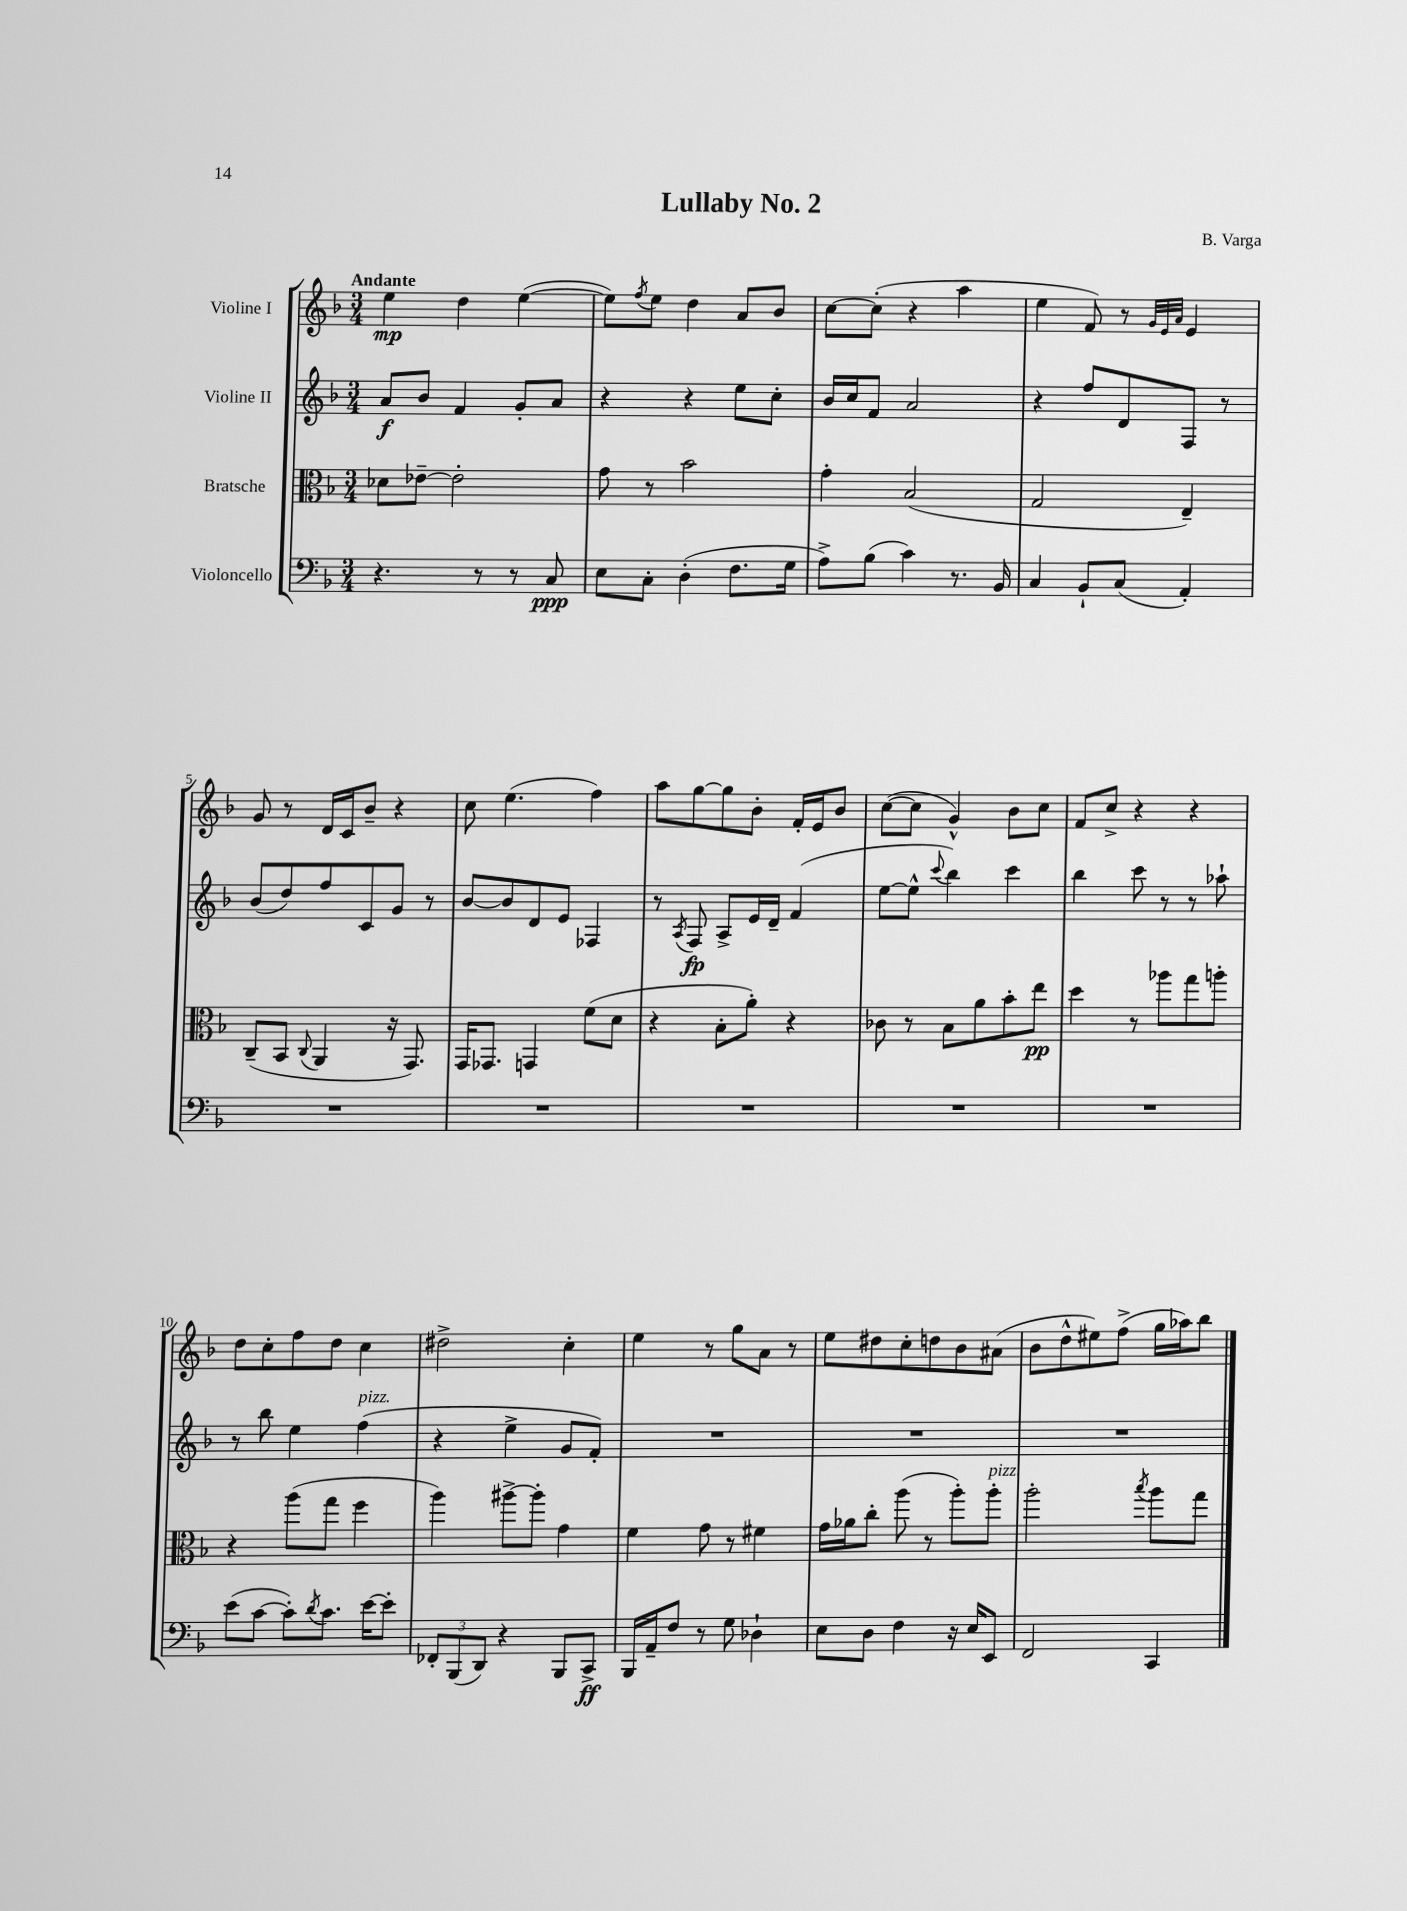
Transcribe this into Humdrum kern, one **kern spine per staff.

**kern	**kern	**kern	**kern
*staff4	*staff3	*staff2	*staff1
*clefF4	*clefC3	*clefG2	*clefG2
*k[b-]	*k[b-]	*k[b-]	*k[b-]
*M3/4	*M3/4	*M3/4	*M3/4
4.r	8d-\L	8a/L	4ee\
.	[8e-~\J	8b-/J	.
.	2e-'\]	4f/	4dd\
8r	.	.	.
8r	.	8g'/L	([4ee\
8C/	.	8a/J	.
=	=	=	=
8E\L	8g\	4r	8ee\]L)
.	.	.	8qff/
8C'\J	8r	.	8ee\J
(4D'\	2b-\	4r	4dd\
8.F\L	.	8ee\L	8a/L
.	.	8cc'\J	8b-/J
16G\Jk	.	.	.
=	=	=	=
8A^\L)	4g'\	16b-/LL	[8cc\L
.	.	16cc/J	.
(8B-\J	.	8f/J	(8cc'\]J
4c\)	(2B-/	2a/	4r
8.r	.	.	4aa\
16BB-/	.	.	.
=	=	=	=
4C/	2G/	4r	4ee\
8BB-`/L	.	8ff/L	8f/)
(8C/J	.	8d/	8r
.	.	.	32qqg/LLL
.	.	.	32qqe/
.	.	.	32qqa/JJJ
4AA'/)	4E~/)	8F/J	4e/
.	.	8r	.
=	=	=	=
2.r	(8C~/L	(8b-/L	8g/
.	8BB-/J	8dd/)	8r
.	8qqC/	.	.
.	4AA/	8ff/	16d/LL
.	.	.	16c/J
.	.	8c/	8b-~/J
.	16r	8g/J	4r
.	8.GG/)	.	.
.	.	8r	.
=	=	=	=
2.r	16GG/LK	[8b-/L	8cc\
.	8.GG-/J	.	.
.	.	8b-/]	(4.ee\
.	4GG/	8d/	.
.	.	8e/J	.
.	(8f\L	4F-/	4ff\)
.	8d\J	.	.
=	=	=	=
2.r	4r	8r	8aa\L
.	.	8qA/	.
.	.	8F/	[8gg\
.	8B-'\L	8A^/L	8gg\]
.	8a'\J)	16e/L	8b-'\J
.	.	16d~/JJ	.
.	4r	(4f/	16f'/LL
.	.	.	16e/J
.	.	.	8b-/J
=	=	=	=
2.r	8c-\	[8ee\L	([8cc\L
.	8r	8ee^^\]J	8cc\]J
.	.	8qqccc/	.
.	8B-\L	4bb-\)	4g^^/)
.	8a\	.	.
.	8b-'\	4ccc\	8b-\L
.	8ee\J	.	8cc\J
=	=	=	=
2.r	4dd\	4bb-\	8f/L
.	.	.	8cc^/J
.	8r	8ccc\	4r
.	8aa-\L	8r	.
.	8gg\	8r	4r
.	8aa'\J	8aa-`\	.
=	=	=	=
(8e\L	4r	8r	8dd\L
[8c\J	.	8bb-\	8cc'\
8c'\]L)	(8aa\L	4ee\	8ff\
8qd/	.	.	.
8.c\J	8gg\J	.	8dd\J
.	4ff\	(4ff\	4cc\
[16e\LK	.	.	.
8e'\]J	.	.	.
=	=	=	=
12FF-'/L	4aa\)	4r	2dd#^\
(12BBB-/	.	.	.
12DD/J)	.	.	.
4r	[8aa#^\L	4ee^\	.
.	8aa#'\]J	.	.
8BBB-/L	4g\	8g/L	4cc'\
8CC^/J	.	8f'/J)	.
=	=	=	=
16BBB-/LL	4f\	2.r	4ee\
16AA~/J	.	.	.
8F/J	.	.	.
8r	8g\	.	8r
8G\	8r	.	8gg\L
4D-`\	4f#\	.	8a\J
.	.	.	8r
=	=	=	=
8E\L	16g\LL	2.r	8ee\L
.	16a-\J	.	.
8D\J	8cc'\J	.	8dd#\
4F\	(8aa\	.	8cc'\
.	8r	.	8dd\
16r	8aa'\L)	.	8b-\
16E/LK	.	.	.
8EE/J	8aa'\J	.	(8a#\J
=	=	=	=
2FF/	2aa'\	2.r	8b-\L
.	.	.	8dd^^\
.	.	.	8ee#\)
.	.	.	(8ff^\J
.	8qbb-/	.	.
4CC/	8aa\L	.	16gg\LL
.	.	.	16aa-\J)
.	8gg\J	.	8bb-\J
==	==	==	==
*-	*-	*-	*-
